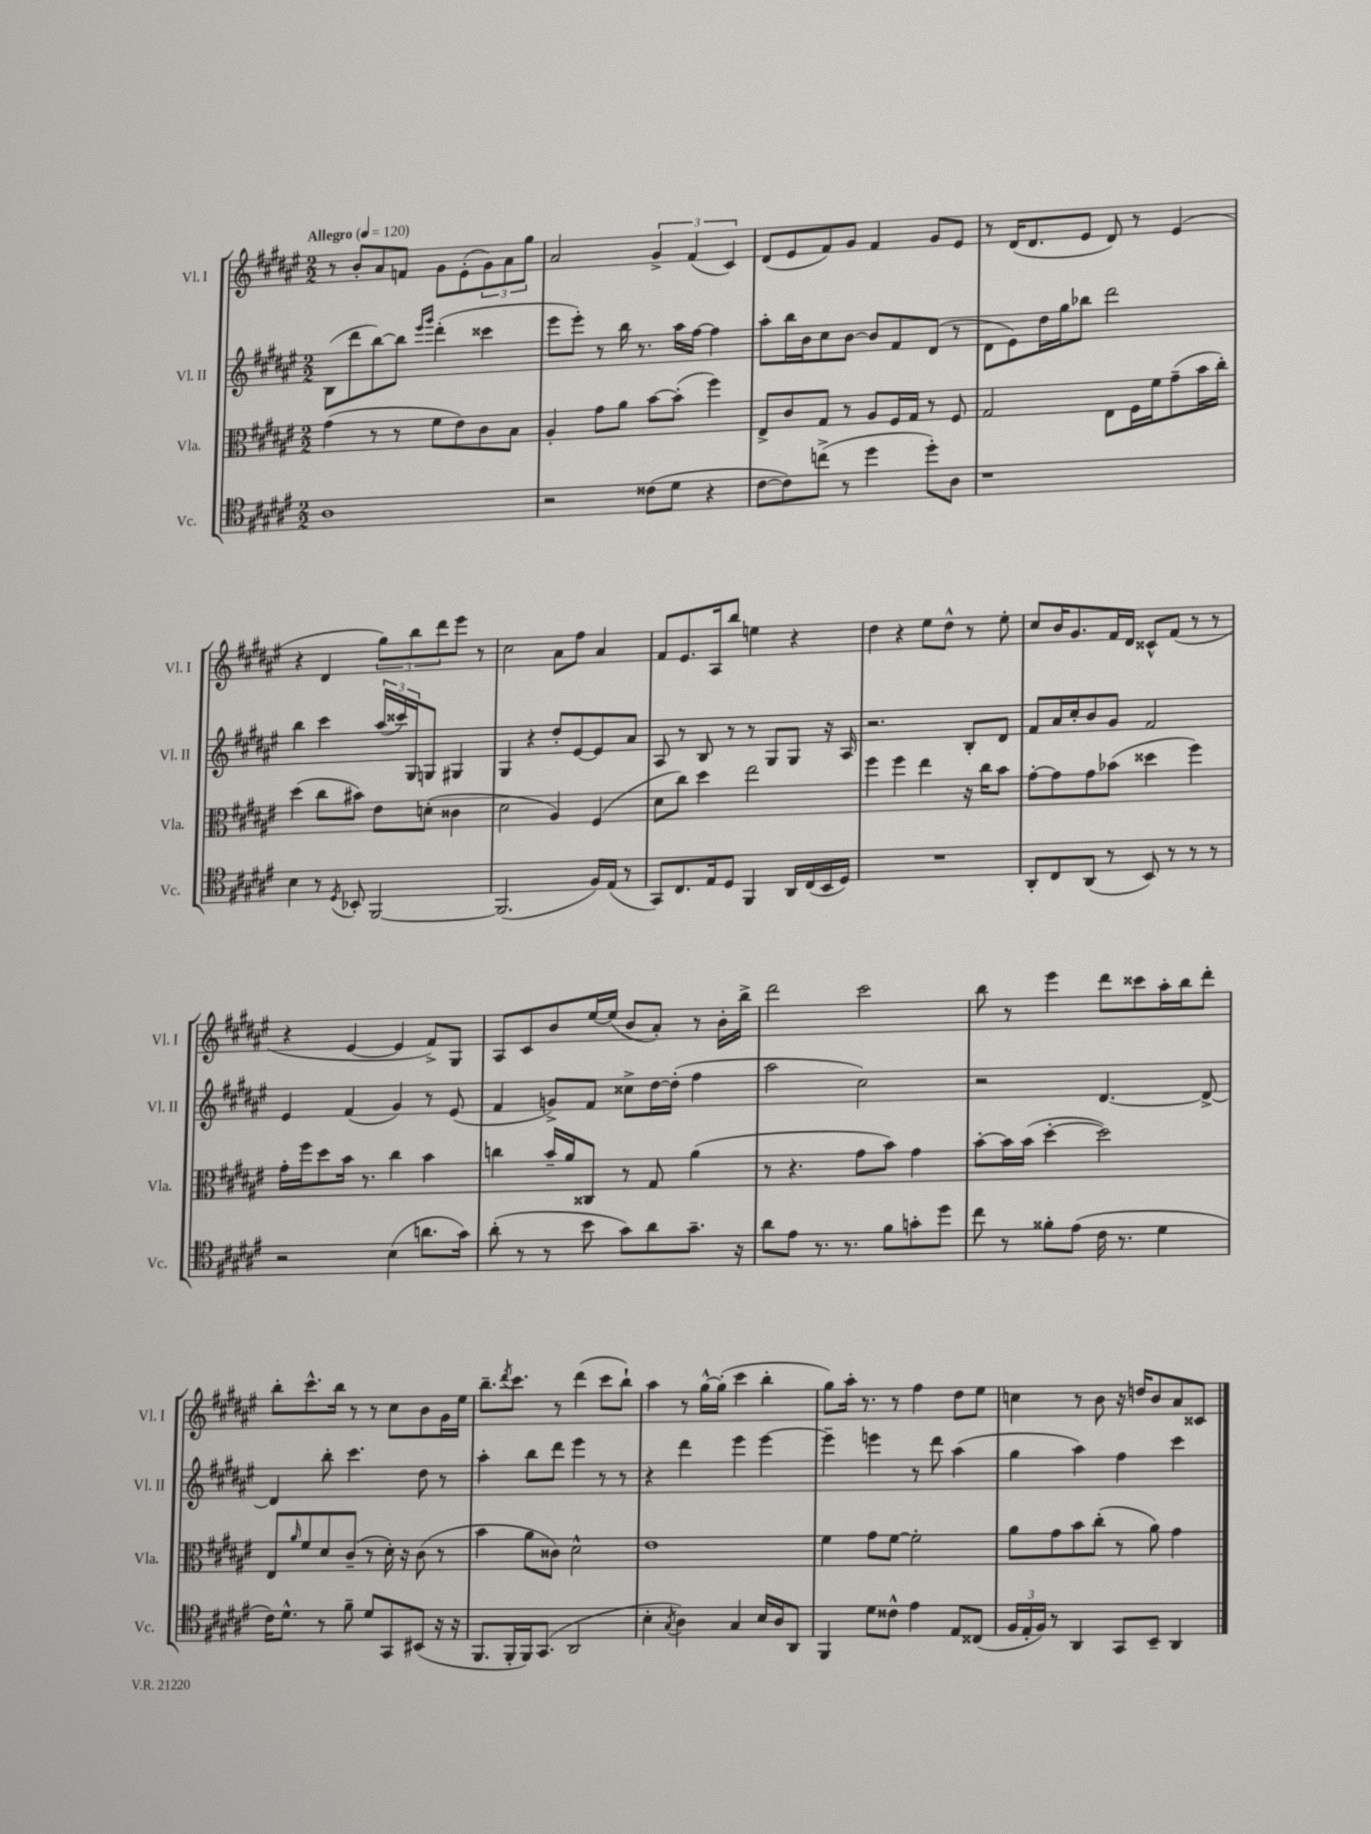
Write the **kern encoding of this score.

**kern	**kern	**kern	**kern
*staff4	*staff3	*staff2	*staff1
*clefC4	*clefC3	*clefG2	*clefG2
*k[f#c#g#d#a#e#]	*k[f#c#g#d#a#e#]	*k[f#c#g#d#a#e#]	*k[f#c#g#d#a#e#]
*M2/2	*M2/2	*M2/2	*M2/2
*MM120	*MM120	*MM120	*MM120
1A#	(4g#\	(8B\L	8r
.	.	8ddd#\	8b'/L
.	8r	[8bb\)	8a#/
.	8r	8bb\]J	8f/J
.	.	16qqeee#/LL	.
.	.	16qqggg#/JJ	.
.	8f#\L	(4ddd#'\	8g#\L
.	8e#\)	.	(8e#'\
.	8c#\	4ccc##\	12g#\)
.	.	.	12a#\
.	8B\J	.	.
.	.	.	12gg#\J
=	=	=	=
2r	4A#'/	8eee#\L	2a#/
.	.	8eee#'\J)	.
.	8g#\L	8r	.
.	8a#\J	16bb\	.
.	.	8.r	.
(8c##\L	[8b\L	.	6g#^/
8d#\J	(8b'\]J	16aa#\LL	.
.	.	.	(6f#/
.	.	[16ff#\JJ	.
4r	4ff#\)	4ff#\]	.
.	.	.	6c#/)
=	=	=	=
[8c#\L	8E#^/L	8aa#'\L	(8d#/L
8c#\])	8c#/	16bb\L	8e#/
.	.	16b\J	.
(8cc^\J	8G#/J	8cc#\	8f#/)
8r	8r	[8b\J	8g#/J
4dd#\	8A#/L	8b/]L	4f#/
.	16F#/L	8f#/	.
.	16G#/JJ	.	.
8dd#'\L)	8r	(8d#/J	8g#/L
8A#\J	8F#/	8r	8e#/J
=	=	=	=
1r	2G#/	8d#\L	8r
.	.	8e#\)	(16d#/LK
.	.	.	8.d#/
.	.	16dd#\L	.
.	.	16gg#\J	.
.	.	8bb-\J	8e#/J
.	8E#\L	2ddd#\	8d#/)
.	16F#\L	.	8r
.	16f#\J	.	.
.	(8g#~\	.	(4e#/
.	16b\L	.	.
.	16cc#'\JJ)	.	.
=	=	=	=
4B\	(4dd#\	4bb\	4r
8r	8cc#\L	4ccc#\	4d#/
8qD#/	.	.	.
8BB-'/	8b#\J)	.	.
[2FF#/	8e#\L	(24aa#/LL	12gg#\L)
.	.	24ccc##/)	.
.	.	24G#/J	12bb\
.	(8d'\J	8G/J	.
.	.	.	12ddd#\
.	4c##\	4G#/	8eee#\J
.	.	.	8r
=	=	=	=
(2.FF#/]	2d#\	4G#/	2cc#\
.	.	4r	.
.	4A#/)	8dd#'/L	8a#\L
.	.	[8e#/	8ff#\J
16F#/LL)	(4F#/	8e#/]	4a#/
(16E#/JJ	.	.	.
8r	.	8a#/J	.
=	=	=	=
8GG#/L)	8d#\L	8A#/	8f#/L
8.C#/	8cc#\J)	8r	8.e#/
.	4dd#\	8B/	.
16E#/k	.	.	16A#/k
8D#/J	.	8r	8bb/J
4FF#/	2ee#\	8r	4ee\
.	.	8G#/L	.
16AA#/LL	.	8G#/J	4r
(16C#/	.	.	.
16BB/	.	16r	.
16D#/JJ)	.	16A#/	.
=	=	=	=
1r	4ff#\	2.r	4dd#\
.	4ff#\	.	4r
.	4ee#\	.	8ee#\L
.	.	.	8dd#^^\J
.	16r	8B'/L	8r
.	16cc#\LK	.	.
.	8b\J	8d#/J	8ee#'\
=	=	=	=
8AA#'/L	[8g#'\L	8f#/L	8cc#/L
8C#/	8g#\]	16a#/L	16b/K
.	.	16cc#'/J	8.g#/
(8AA#/J	8g#\	8b/	.
8r	(8b-\J	8g#/J	16f#/L
.	.	.	16d#/JJ
8BB/)	4dd##\	2f#/	8c##^^/L
8r	.	.	(8f#/J
8r	4ff#\)	.	8r
8r	.	.	8r
=	=	=	=
2r	16g#'\LL	4e#/	4r
.	16ff#\J	.	.
.	8dd#\	.	.
.	16b\Jk	(4f#/	[4e#/
.	8.r	.	.
(4B\	4cc#\	4g#/)	4e#/]
8.a\L	4b\	8r	8f#^/L)
.	.	(8e#/	8G#/J
16g#\Jk)	.	.	.
=	=	=	=
(8a#'\	4cc\	4f#/	8A#/L
8r	.	.	8c#/
8r	16b~/LL	8g^/L)	8b/
.	16a#/J	.	.
8b\	8C##/J	8f#/J	[16ee#/L
.	.	.	(16ee#/]JJ
8g#\L)	8r	8cc##^\L	8b/L
8a#\	8G#/	[16dd#\L	8a#'/J)
.	.	(16dd#'\]JJ	.
8.g#~\J	(4a#\	4ff#\	8r
.	.	.	16b'\LL
16r	.	.	16bb^\JJ
=	=	=	=
8a#\L	8r	2aa#\	2ddd#\
8e#\J	4.r	.	.
8.r	.	.	.
8.r	.	.	.
.	8g#\L	2cc#\)	2ccc#\
8f#\L	8b\J)	.	.
8g'\	4g#\	.	.
8dd#\J	.	.	.
=	=	=	=
8cc#\	[8b'\L	2r	8bb\
8r	16b\]L	.	8r
.	(16b\JJ	.	.
8f##'\L	[4dd#'\	.	4eee#\
(8e#\J	.	.	.
16c#\	2dd#\])	[4.d#/	8ddd#\L
8.r	.	.	.
.	.	.	8ccc##\
4d#\	.	.	16aa#'\L
.	.	.	16bb\J
.	.	8d#^/_	8ddd#'\J
=	=	=	=
16c#\LK)	8E#/L	4d#/]	8bb'\L
8.d#^^\J	.	.	.
.	16qqa#/	.	.
.	8f#/	.	8.ccc#^^\
8r	8d#/	8bb'\	.
.	.	.	16bb\Jk
8f#~\	(8c#~/J	4.ccc#\	8r
8d#/L	8r	.	8r
8GG#/	16d#'\)	.	8cc#\L
.	16r	.	.
(8BB#/J	(8c#\	8dd#\	8b\
16r	8r	8r	16g#\L
16r	.	.	16ee#\JJ
=	=	=	=
8.FF#/L	4b\	4aa#'\	8.bb~\L
.	.	.	8qddd#/
16FF#'/L	.	.	8.ccc#\J
16FF#/J)	8a#\L	8bb\L	.
(8.GG#/J	.	.	.
.	8c##\J)	8ddd#\J	8r
2AA#/	2d#^^\	4eee#\	(4ddd#\
.	.	8r	8ccc#\L
.	.	8r	8bb`\J)
=	=	=	=
4B'\	1e#	4r	4aa#\
8qG#/	.	.	.
4A#\)	.	4ddd#\	8r
.	.	.	[16gg#^^\LL
.	.	.	(16gg#'\]JJ
4G#/	.	4eee#\	4ccc#\
16B/LL	.	[4eee#\	4bb'\
16A#/J	.	.	.
8AA#/J	.	.	.
=	=	=	=
4FF#/	4f#\	4eee#~\]	8gg#\L)
.	.	.	16aa#'\Jk
.	.	.	8.r
8d#\L	8g#\L	4eee\	.
8c##^^\J	[8f#\J	.	8r
4e#\	2f#'\]	8r	4ff#\
.	.	8ddd#\	.
8E#/L	.	(4aa#\	8dd#\L
(8C##/J	.	.	8ee#\J
=	=	=	=
24F#/LL	8a#\L	4gg#\	4cc\
24E#'/	.	.	.
24F#/JJ)	.	.	.
8r	8g#\	.	.
4AA#/	8b\	4aa#\)	8r
.	(8cc#'\J	.	8b\
8GG#/L	8r	4ff#\	16r
.	.	.	16dd/LK
8BB~/J	8a#\)	.	8b/
4AA#/	4g#\	4ccc#\	8a#/
.	.	.	8c##/J
==	==	==	==
*-	*-	*-	*-
